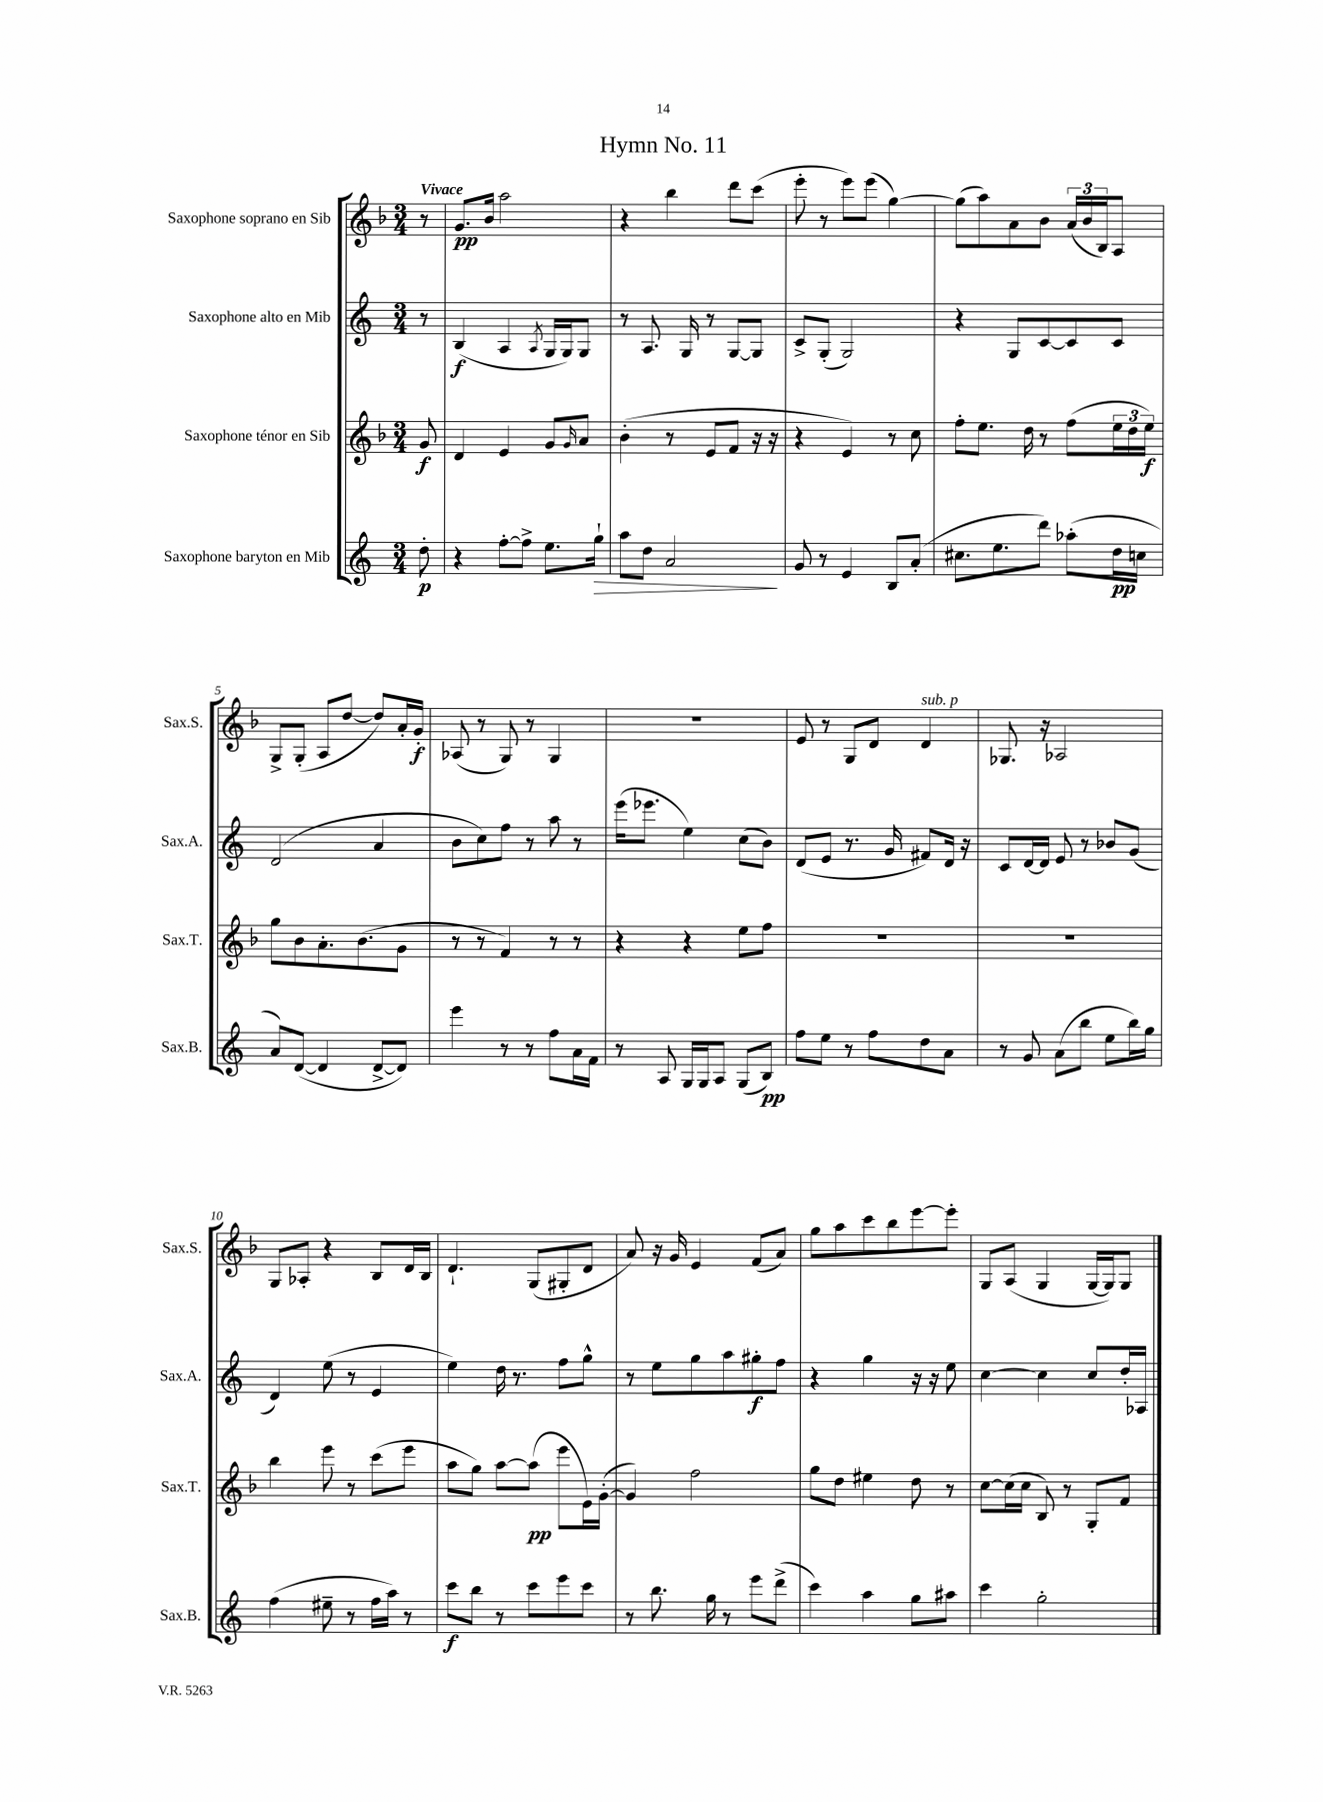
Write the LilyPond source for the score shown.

\header { title = "Hymn No. 11" }
<<
\new StaffGroup <<
\new Staff = "s0" \with { instrumentName = "Saxophone soprano en Sib" shortInstrumentName = "Sax.S." } {
    \clef treble \key f \major \numericTimeSignature \time 3/4 \partial 8 \tempo "Vivace"
    r8 |
    g'8.\pp bes'16 a''2 |
    r4 bes''4 d'''8 c'''8( |
    e'''8-. r8 e'''8) e'''8( g''4~) |
    g''8( a''8) a'8 bes'8 \tuplet 3/2 { a'16( bes'16 bes16) } a8 |
    g8-> g8-.( a8 d''8~ d''8) a'16-. g'16-.\f |
    aes8( r8 g8) r8 g4 |
    R2. |
    e'8 r8 g8 d'8 d'4^\markup { \italic "sub. p" } |
    ges8. r16 aes2 |
    g8 aes8-. r4 bes8 d'16 bes16 |
    d'4.-! g8( gis8-. d'8 |
    a'8) r16 g'16 e'4 f'8( a'8) |
    g''8 a''8 c'''8 bes''8 e'''8~ e'''8-. |
    g8 a8( g4 g16~ g16) g8 \bar "|." |
}
\new Staff = "s1" \with { instrumentName = "Saxophone alto en Mib" shortInstrumentName = "Sax.A." } {
    \clef treble \key c \major \numericTimeSignature \time 3/4 \partial 8
    r8 |
    b4\f( a4 \acciaccatura { a8 } g16 g16) g8 |
    r8 a8. g16 r8 g8~ g8 |
    c'8-> g8-.( g2) |
    r4 g8 c'8~ c'8 c'8 |
    d'2( a'4 |
    b'8 c''8) f''8 r8 a''8 r8 |
    e'''16( ees'''8. e''4) c''8( b'8) |
    d'8( e'8 r8. g'16 fis'8) d'16 r16 |
    c'8 d'16~ d'16 e'8 r8 bes'8 g'8( |
    d'4) e''8( r8 e'4 |
    e''4) d''16 r8. f''8 g''8-^ |
    r8 e''8 g''8 a''8 gis''8-.\f f''8 |
    r4 g''4 r16 r16 e''8 |
    c''4~ c''4 c''8 d''16-. aes16 \bar "|." |
}
\new Staff = "s2" \with { instrumentName = "Saxophone ténor en Sib" shortInstrumentName = "Sax.T." } {
    \clef treble \key f \major \numericTimeSignature \time 3/4 \partial 8
    g'8\f |
    d'4 e'4 g'8 \grace { g'16 } a'8 |
    bes'4-.( r8 e'8 f'8 r16 r16 |
    r4 e'4) r8 c''8 |
    f''8-. e''8. d''16 r8 f''8( \tuplet 3/2 { e''16 d''16 e''16\f) } |
    g''8 bes'8 a'8.-. bes'8.( g'8 |
    r8 r8 f'4) r8 r8 |
    r4 r4 e''8 f''8 |
    R2. |
    R2. |
    bes''4 e'''8 r8 c'''8( e'''8 |
    a''8 g''8) a''8~ a''8\pp( e'''8 e'16) g'16~-.( |
    g'4) f''2 |
    g''8 d''8 eis''4 d''8 r8 |
    c''8~ c''16( c''16 bes8) r8 g8-. f'8 \bar "|." |
}
\new Staff = "s3" \with { instrumentName = "Saxophone baryton en Mib" shortInstrumentName = "Sax.B." } {
    \clef treble \key c \major \numericTimeSignature \time 3/4 \partial 8
    d''8-.\p |
    r4 f''8~-. f''8-> e''8. g''16-!\> |
    a''8 d''8 a'2\! |
    g'8 r8 e'4 b8 a'8-.( |
    cis''8. e''8. d'''8) aes''8-.( d''16\pp c''16 |
    a'8) d'8~( d'4 d'8~-> d'8) |
    e'''4 r8 r8 f''8 a'16 f'16 |
    r8 a8 g16 g16 a8 g8( b8\pp) |
    f''8 e''8 r8 f''8 d''8 a'8 |
    r8 g'8 a'8( b''8 e''8 b''16) g''16 |
    f''4( eis''8-- r8 f''16 a''16) r8 |
    c'''8\f b''8 r8 c'''8 e'''8 c'''8 |
    r8 b''8. g''16 r8 e'''8 d'''8->( |
    c'''4) a''4 g''8 ais''8 |
    c'''4 g''2-. \bar "|." |
}
>>
>>
